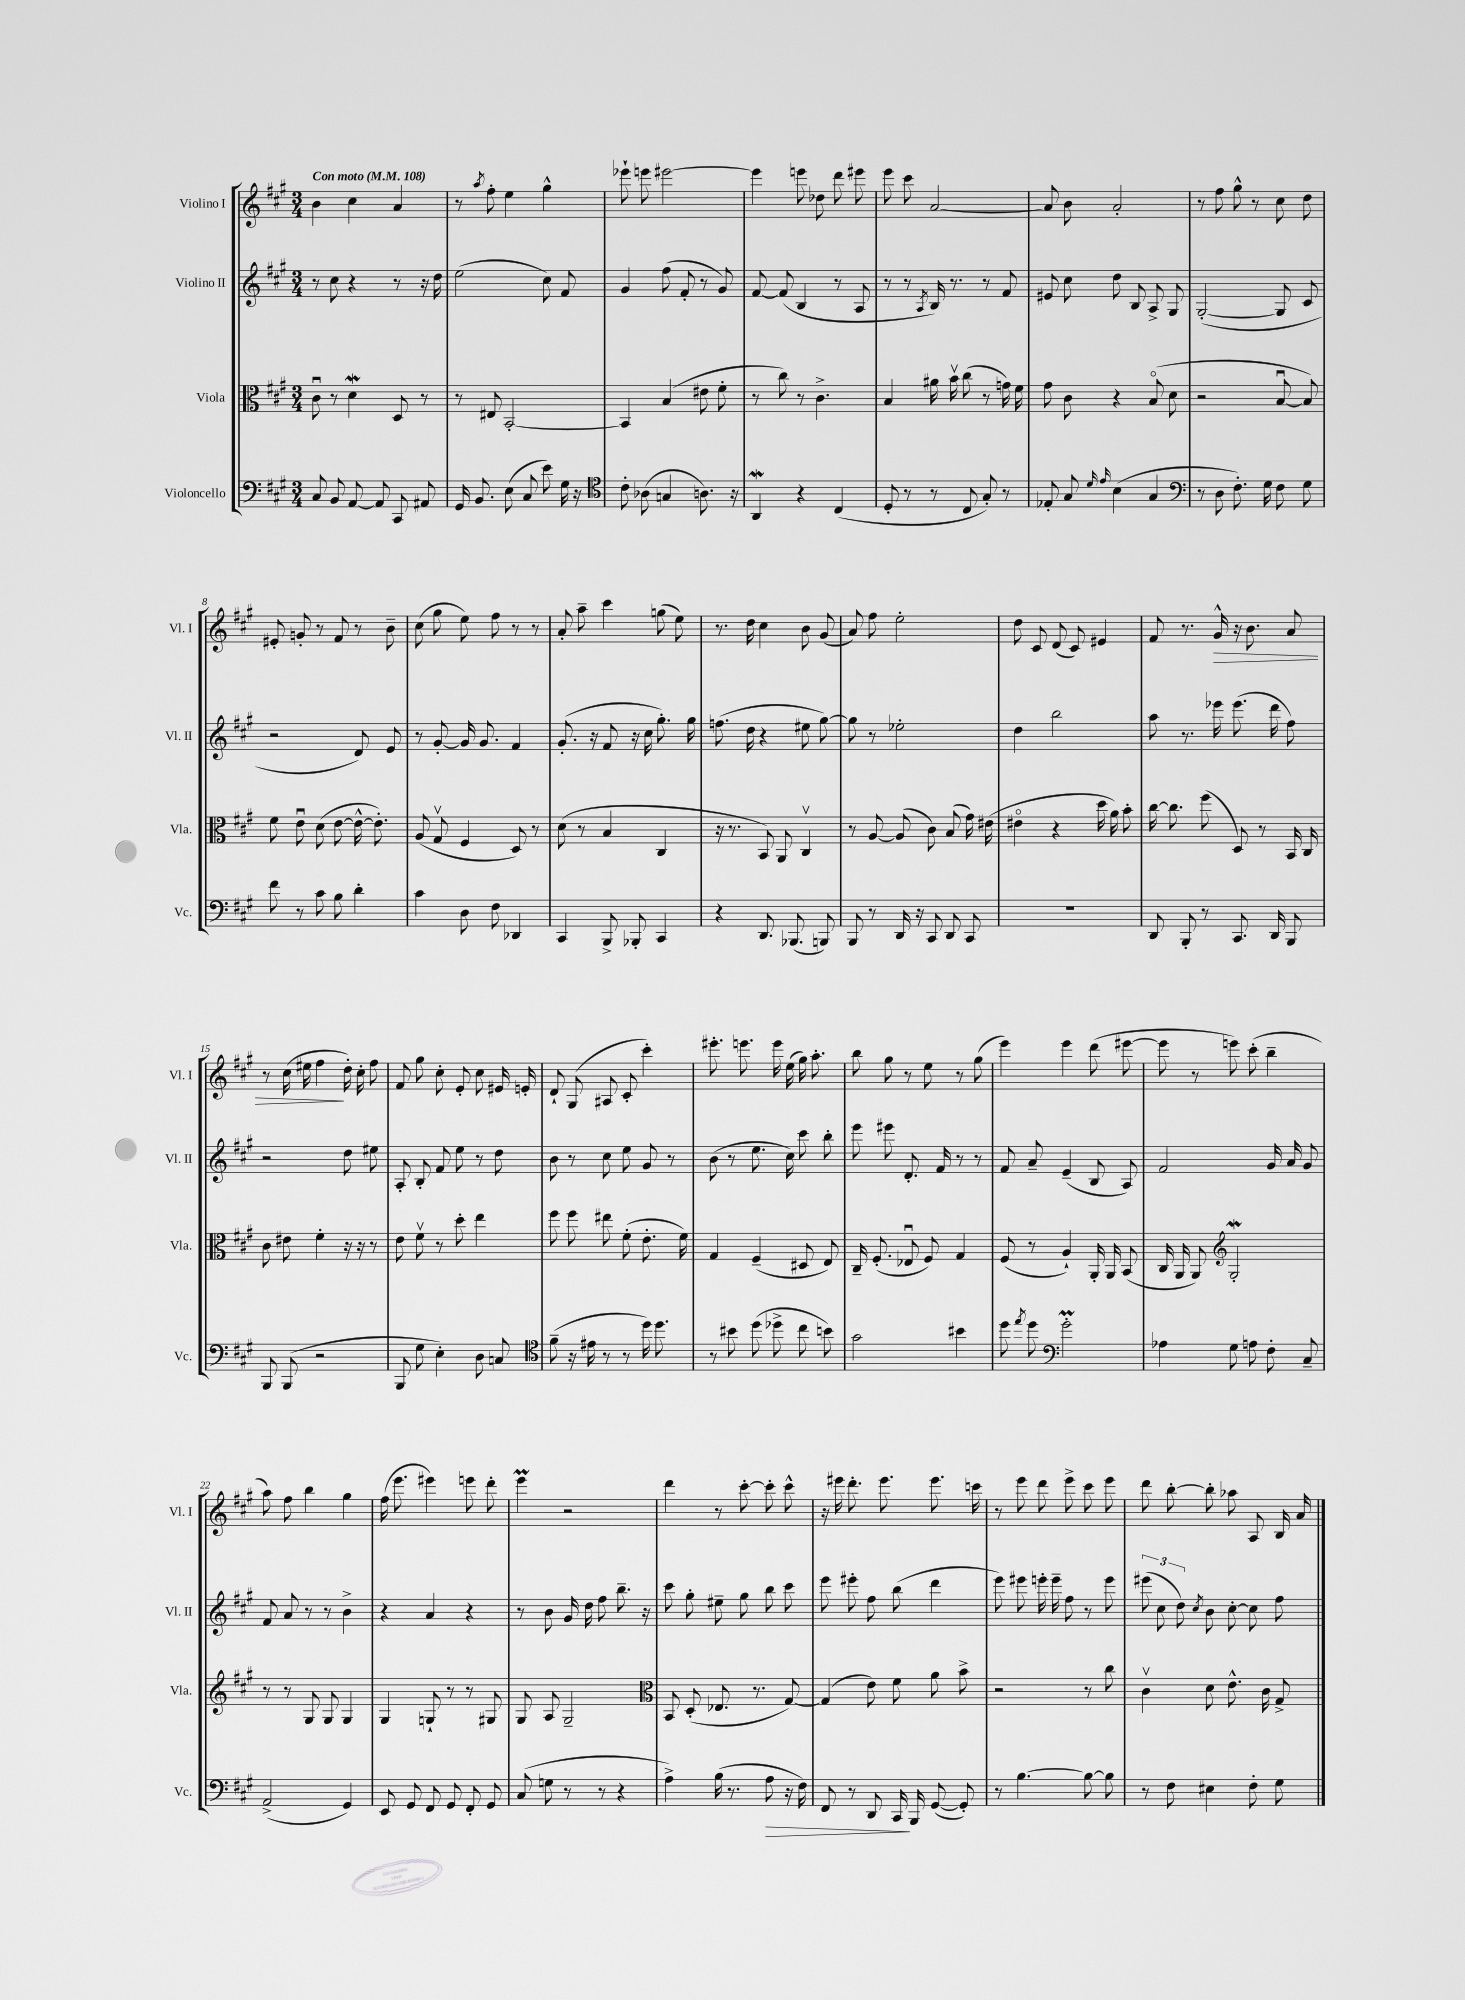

**kern	**dynam	**kern	**kern	**kern	**dynam
*part4	*part4	*part3	*part2	*part1	*part1
*staff4	*staff4	*staff3	*staff2	*staff1	*staff1
*I"Violoncello	*	*I"Viola	*I"Violino II	*I"Violino I	*
*I'Vc.	*	*I'Vla.	*I'Vl. II	*I'Vl. I	*
*clefF4	*	*clefC3	*clefG2	*clefG2	*
*k[f#c#g#]	*	*k[f#c#g#]	*k[f#c#g#]	*k[f#c#g#]	*
*M3/4	*	*M3/4	*M3/4	*M3/4	*
*MM108	*	*MM108	*MM108	*MM108	*
=1	=1	=1	=1	=1	=1
!	!	!	!	!LO:TX:a:B:t=Con moto	!
8C#/	.	8c#u\	8r	4b\	.
8BB/	.	8r	8cc#\	.	.
[8AA/	.	4dw\	4r	4cc#\	.
8AA/]	.	.	.	.	.
8CC#/	.	8D/	8r	4a/	.
8AA#X/	.	8r	16r	.	.
.	.	.	16dd\	.	.
=2	=2	=2	=2	=2	=2
16GG#/	.	8r	(2ee\	8r	.
8.BB/	.	.	.	.	.
.	.	.	.	8qaa/	.
.	.	8E#X/	.	8ff#'\	.
(8E\	.	[2BB'/	.	4ee\	.
8C#/	.	.	.	.	.
8e\)	.	.	8cc#\)	4gg#^^\	.
16G#\	.	.	8f#/	.	.
16r	.	.	.	.	.
=3	=3	=3	=3	=3	=3
*clefC4	*	*	*	*	*
8c#'\	.	4BB/]	4g#/	8eee-X`\	.
(8A-X\	.	.	.	8eeen\	.
4Gn/	.	(4B/	(8ff#\	[2eee#X\	.
.	.	.	8f#'/	.	.
8.An\)	.	8e#X\	8r	.	.
.	.	8f#'\	8g#/)	.	.
16r	.	.	.	.	.
=4	=4	=4	=4	=4	=4
4AAw/	.	8r	[8f#/	4eee#\]	.
.	.	8cc#\)	(8f#/]	.	.
4r	.	8r	4B/	8eeen\	.
.	.	4.c#^\	.	8dd-X\	.
(4C#/	.	.	8r	8ddd\	.
.	.	.	8A/	8eee#X\	.
=5	=5	=5	=5	=5	=5
8D'/	.	4B/	8r	8eee\	.
8r	.	.	8r	8ccc#\	.
.	.	.	8qA/	.	.
8r	.	16a#X\	16B/)	[2a/	.
.	.	16bv\	8.r	.	.
8C#/	.	(8cc#\	.	.	.
8G#'/)	.	8r	8r	.	.
8r	.	16gn\)	8f#/	.	.
.	.	16f#\	.	.	.
=6	=6	=6	=6	=6	=6
8E-X'/	.	8g#\	8e#X/	8a/]	.
8G#/	.	8c#\	8cc#\	8b\	.
16qqd/	.	.	.	.	.
16qqe/	.	.	.	.	.
(4B\	.	4r	8dd\	2a'/	.
.	.	.	8B/	.	.
4G#/	.	(8B/	8A^/	.	.
.	.	8d\	8G#/	.	.
=7	=7	=7	=7	=7	=7
*clefF4	*	*	*	*	*
8r	.	2r	([2G#'/	8r	.
8D\	.	.	.	8ff#\	.
8.F#'\)	.	.	.	8gg#^^\	.
.	.	.	.	8r	.
16G#\	.	.	.	.	.
8F#\	.	[8Bu/	8G#/]	8cc#\	.
8G#\	.	8B/])	8c#/	8dd\	.
!!LO:LB:g=z
=8	=8	=8	=8	=8	=8
8f#\	.	8f#\	2r	8e#X'/	.
8r	.	8eu\	.	8gn'/	.
8c#\	.	(8d\	.	8r	.
8B\	.	[8e\	.	8f#/	.
4d'\	.	16e^^\_	8d/)	8r	.
.	.	8.e'\])	.	.	.
.	.	.	8e/	8b~\	.
=9	=9	=9	=9	=9	=9
4c#\	.	(8A/	8r	(8cc#\	.
.	.	8G#v/	[8g#'/	8gg#\	.
8D\	.	4F#/	16g#/]	8ee\)	.
.	.	.	8.g#/	.	.
8F#\	.	.	.	8ff#\	.
4DD-X/	.	8D/)	4f#/	8r	.
.	.	8r	.	8r	.
=10	=10	=10	=10	=10	=10
4CC#/	.	(8d\	(8.g#'/	8a'/	.
.	.	8r	.	8aa~\	.
.	.	.	16r	.	.
8BBB^/	.	4B/	8f#/	4ccc#\	.
8BBB-X'/	.	.	16r	.	.
.	.	.	16cc#\	.	.
4CC#/	.	4C#/	8.gg#'\)	(8ggn\	.
.	.	.	.	8ee\)	.
.	.	.	16gg#\	.	.
=11	=11	=11	=11	=11	=11
4r	.	16r	(8.ffn\	8.r	.
.	.	8.r	.	.	.
.	.	.	16dd\	16dd\	.
8.DD/	.	8BB/)	4r	4cc#\	.
.	.	8AA/	.	.	.
(8.BBB-X/	.	.	.	.	.
.	.	4C#v/	8ee#X\	8b\	.
8BBBn/)	.	.	[8gg#\)	(8g#/	.
=12	=12	=12	=12	=12	=12
8BBB/	.	8r	8gg#\]	8a/)	.
8r	.	[8A/	8r	8ff#\	.
16DD/	.	(8A/]	2ee-X'\	2ee'\	.
16r	.	.	.	.	.
8CC#/	.	8c#\)	.	.	.
8DD/	.	(8B/	.	.	.
8CC#/	.	16g#\)	.	.	.
.	.	(16e#X\	.	.	.
=13	=13	=13	=13	=13	=13
2.r	.	4e#X\	4dd\	8dd\	.
.	.	.	.	8c#/	.
.	.	4r	2bb\	(8d/	.
.	.	.	.	8c#/)	.
.	.	16dd\	.	4e#X/	.
.	.	16a\)	.	.	.
.	.	8b'\	.	.	.
=14	=14	=14	=14	=14	=14
8DD/	.	[16cc#\	8aa\	8f#/	.
.	.	8.cc#\]	.	.	.
8BBB'/	.	.	8.r	8.r	.
8r	.	(8ff#\	.	.	.
!	!	!	!	!	!LO:HP:b
.	.	.	16eee-X\	16g#^^/	>
8.CC#/	.	8D/)	(8.eee-\	16r	.
.	.	.	.	8.b\	.
.	.	8r	.	.	.
16DD/	.	.	16ddd\	.	.
8BBB/	.	16BB/	8ff#\)	8a/	.
.	.	16C#/	.	.	.
!!LO:LB:g=z
=15	=15	=15	=15	=15	=15
8BBB/	.	8c#\	2r	8r	.
(8BBB/	.	8e#X\	.	(16cc#\	.
.	.	.	.	16ee#X\	.
2r	.	4f#'\	.	4ff#\	.
.	.	16r	8dd\	16dd'\)	]
.	.	16r	.	16cc#'\	.
.	.	8r	8ee#X\	8ff#\	.
=16	=16	=16	=16	=16	=16
8BBB/	.	8e\	8A'/	8f#/	.
8G#\	.	8f#v\	8B'/	8gg#\	.
4E'\)	.	8r	8f#/	8cc#'\	.
.	.	8dd'\	8ee\	8e'/	.
8D\	.	4ee\	8r	8cc#\	.
8Cn/	.	.	8dd\	16e#X/	.
.	.	.	.	16en'/	.
=17	=17	=17	=17	=17	=17
*clefC4	*	*	*	*	*
(8f#~\	.	8ff#\	8b\	8d`/	.
16r	.	8ff#\	8r	(8G#/	.
16e#X\	.	.	.	.	.
8r	.	8ee#X\	8cc#\	8A#X/	.
8r	.	(8f#'\	8ee\	8c#'/	.
16dd\)	.	8.e'\	8g#/	4ccc#'\)	.
8.dd\	.	.	.	.	.
.	.	.	8r	.	.
.	.	16f#\)	.	.	.
=18	=18	=18	=18	=18	=18
8r	.	4G#/	(8b\	8.eee#X'\	.
8b#X\	.	.	8r	.	.
.	.	.	.	8.eeen\	.
(8dd\	.	(4F#~/	8.ee\	.	.
8dd-X^\	.	.	.	16eee\	.
.	.	.	16cc#\)	(16ee\	.
8cc#\	.	8D#X/	8ccc#\	16gg#\)	.
.	.	.	.	8.aa'\	.
8bn\)	.	8E/)	8bb'\	.	.
=19	=19	=19	=19	=19	=19
2g#\	.	16C#~/	8eee\	8bb\	.
.	.	(8.F#'/	.	.	.
.	.	.	8eee#X\	8gg#\	.
.	.	8E-Xu/	8.d'/	8r	.
.	.	8F#/)	.	8ee\	.
.	.	.	16f#/	.	.
4b#X\	.	4G#/	8r	8r	.
.	.	.	8r	(8gg#\	.
=20	=20	=20	=20	=20	=20
8dd\	.	(8F#/	8f#/	4eee\)	.
8qee/	.	.	.	.	.
8dd\	.	8r	8a~/	.	.
*clefF4	*	*	*	*	*
2g#m'\	.	4A`/)	(4e~/	4eee\	.
.	.	16AA'/	8B/	(8ddd\	.
.	.	16AA/	.	.	.
.	.	(8BB/	8A/)	[8eee#X\	.
=21	=21	=21	=21	=21	=21
4A-X\	.	16C#/	2f#/	8eee#\]	.
.	.	16AA/	.	.	.
.	.	8AA/)	.	8r	.
*	*	*clefG2	*	*	*
8G#\	.	2G#W'/	.	8eeen\)	.
8An\	.	.	.	(8ccc#'\	.
8F#'\	.	.	16g#/	4bb~\	.
.	.	.	16a/	.	.
8C#~/	.	.	8g#/	.	.
!!LO:LB:g=z
=22	=22	=22	=22	=22	=22
(2AA^/	.	8r	8f#/	8aa\)	.
.	.	8r	8a/	8ff#\	.
.	.	8G#/	8r	4bb\	.
.	.	8G#/	8r	.	.
4GG#/)	.	4G#/	4b^\	4gg#\	.
=23	=23	=23	=23	=23	=23
8EE/	.	4G#/	4r	(16ff#\	.
.	.	.	.	8.eee\	.
8GG#/	.	.	.	.	.
8FF#/	.	8Gn`/	4a/	4eee#X\)	.
8GG#/	.	8r	.	.	.
8FF#'/	.	8r	4r	8eeen\	.
8GG#/	.	8G#X/	.	8ddd'\	.
=24	=24	=24	=24	=24	=24
(8C#/	.	8G#/	8r	4eeeM\	.
8Gn\	.	8A/	8b\	.	.
8r	.	2G#~/	16g#/	2r	.
.	.	.	16dd\	.	.
8r	.	.	8ff#\	.	.
4r	.	.	8.bb~\	.	.
.	.	.	16r	.	.
=25	=25	=25	=25	=25	=25
*	*	*clefC3	*	*	*
4A^\)	.	8BB/	8ccc#\	4ddd\	.
.	.	(8D'/	8gg#'\	.	.
(16B\	.	8.E-X/	8ee#X~\	8r	.
8.r	.	.	.	.	.
.	.	.	8gg#\	[8ccc#'\	.
.	.	8.r	.	.	.
!	!LO:HP:b	!	!	!	!
8A\	>	.	8bb\	8ccc#'\]	.
16r	.	[8G#/)	8ccc#\	8ccc#^^\	.
16F#\)	.	.	.	.	.
=26	=26	=26	=26	=26	=26
8FF#/	.	(4G#/]	8eee\	16r	.
.	.	.	.	16eee#X\	.
8r	.	.	8eee#X'\	8.ddd'\	.
8DD/	.	8e\)	8ff#\	.	.
.	.	.	.	8.eee#\	.
16CC#/	.	8f#\	(8bb\	.	.
16BBB/	]	.	.	.	.
([8GG#/	.	8a\	4ddd\	8.eee#\	.
8GG#'/])	.	8b^\	.	.	.
.	.	.	.	16cccn\	.
=27	=27	=27	=27	=27	=27
8r	.	2r	8eee\)	8r	.
[4.B\	.	.	8eee#X\	8eee\	.
.	.	.	16eeen'\	8ddd\	.
.	.	.	16eee~\	.	.
.	.	.	8ff#\	8eee^\	.
8B\_	.	8r	8r	8ccc#\	.
8B\]	.	8cc#\	8eee\	8eee\	.
=28	=28	=28	=28	=28	=28
8r	.	4c#v\	(12eee#X\	8ddd\	.
.	.	.	12cc#\	.	.
8F#\	.	.	.	[8bb'\	.
.	.	.	12dd\)	.	.
.	.	.	8qcc#/	.	.
4E#X\	.	8d\	8b\	8bb'\]	.
.	.	8.e^^\	[8cc#'\	8aa-X\	.
8F#'\	.	.	8cc#\]	8A/	.
.	.	16c#\	.	.	.
8G#\	.	8G#^/	8ff#\	16B/	.
.	.	.	.	16a/	.
==	==	==	==	==	==
*-	*-	*-	*-	*-	*-
